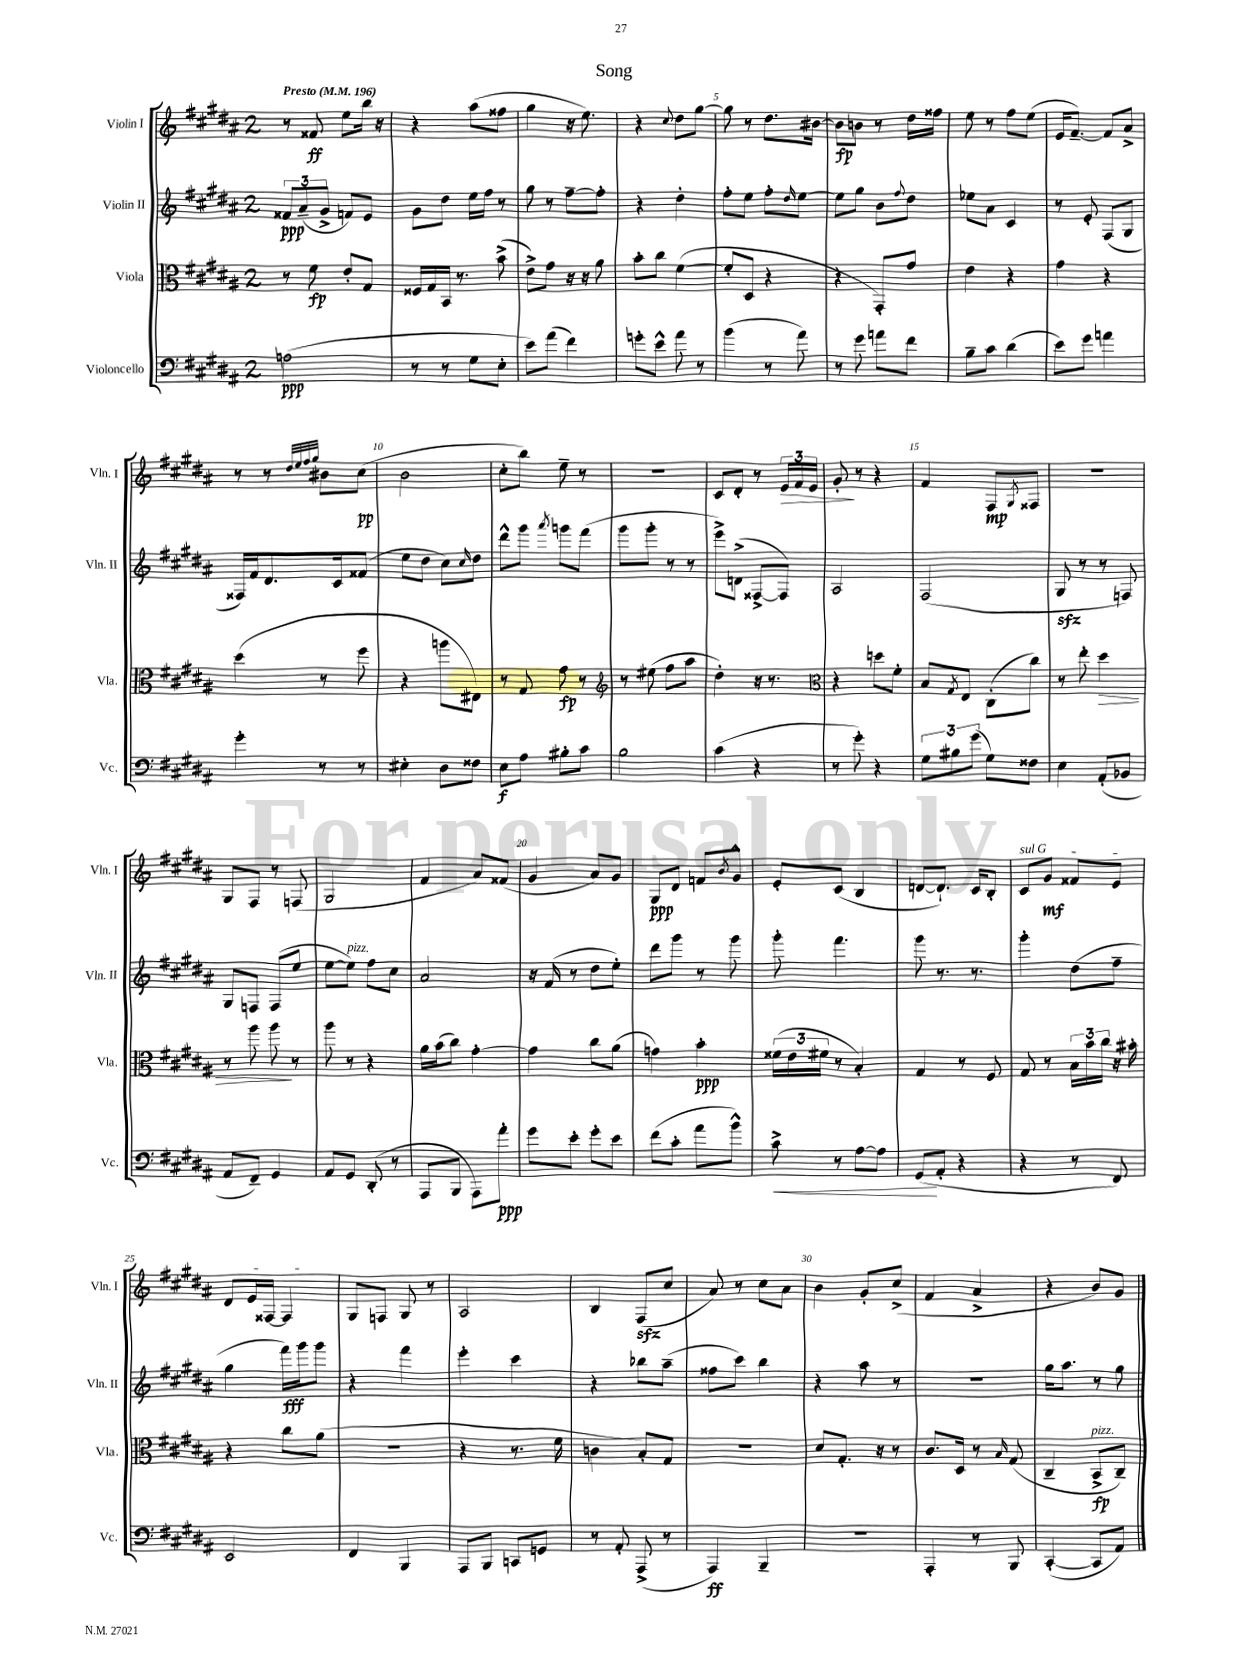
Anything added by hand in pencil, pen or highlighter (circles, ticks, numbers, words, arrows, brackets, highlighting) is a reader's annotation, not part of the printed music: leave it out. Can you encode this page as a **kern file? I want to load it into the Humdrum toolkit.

**kern	**dynam	**kern	**dynam	**kern	**dynam	**kern	**dynam
*part4	*part4	*part3	*part3	*part2	*part2	*part1	*part1
*staff4	*staff4	*staff3	*staff3	*staff2	*staff2	*staff1	*staff1
*I"Violoncello	*	*I"Viola	*	*I"Violin II	*	*I"Violin I	*
*I'Vc.	*	*I'Vla.	*	*I'Vln. II	*	*I'Vln. I	*
*clefF4	*	*clefC3	*	*clefG2	*	*clefG2	*
*k[f#c#g#d#a#]	*	*k[f#c#g#d#a#]	*	*k[f#c#g#d#a#]	*	*k[f#c#g#d#a#]	*
*M2/4	*	*M2/4	*	*M2/4	*	*M2/4	*
*MM196	*	*MM196	*	*MM196	*	*MM196	*
=1	=1	=1	=1	=1	=1	=1	=1
!	!	!	!	!	!	!LO:TX:a:B:t=Presto	!
(2An\	ppp	8r	.	12f##X/L	ppp	8r	.
.	.	.	.	(12a#~/	.	.	.
.	.	8f#\	fp	.	.	8f##X/	ff
.	.	.	.	12g#^/J	.	.	.
.	.	8e'/L	.	8fn/L)	.	8ee\L	.
.	.	8G#/J	.	8e/J	.	16bb\Jk	.
.	.	.	.	.	.	16r	.
=2	=2	=2	=2	=2	=2	=2	=2
8r	.	16F##X/LL	.	8g#\L	.	4r	.
.	.	16G#/	.	.	.	.	.
8r	.	16BB/JJ	.	8dd#\J	.	.	.
.	.	8.r	.	.	.	.	.
8G#\L	.	.	.	16ee\LL	.	(8aa#\L	.
.	.	.	.	16ff#\JJ	.	.	.
8E'\J	.	(8b^\	.	8r	.	8ff##X\J	.
=3	=3	=3	=3	=3	=3	=3	=3
8e\L)	.	8e^\L)	.	8gg#\	.	4gg#\	.
(8a#\J	.	8g#\J	.	8r	.	.	.
4f#\)	.	16r	.	[8ff#~\L	.	16r	.
.	.	16r	.	.	.	8.ee\)	.
.	.	8a#\	.	8ff#'\J]	.	.	.
=4	=4	=4	=4	=4	=4	=4	=4
8gn'\L	.	8b'\L	.	4r	.	4r	.
8e^^\J	.	8cc#\J	.	.	.	.	.
.	.	.	.	.	.	8qqcc#/	.
8a#\	.	([4f#\	.	4dd#'\	.	8dd#\L	.
8r	.	.	.	.	.	[8gg#\J	.
=5	=5	=5	=5	=5	=5	=5	=5
(4b\	.	8f#'/L]	.	8ff#'\L	.	8gg#\]	.
.	.	8D#/J	.	8ee\J	.	8r	.
8r	.	4r	.	8ff#'\L	.	8.dd#\L	.
.	.	.	.	16qqdd#/	.	.	.
8a#\)	.	.	.	[8ee\J	.	.	.
.	.	.	.	.	.	[16b#X\Jk	.
=6	=6	=6	=6	=6	=6	=6	=6
8r	.	4r	.	8ee\L]	.	8b#\L]	fp
8g#\	.	.	.	8gg#\J	.	8bn\J	.
8an\L	.	8GG#'/L)	.	8b\L	.	8r	.
.	.	.	.	8qqff#/	.	.	.
8f#\J	.	8g#/J	.	8dd#\J	.	16dd#\LL	.
.	.	.	.	.	.	16ff##X\JJ	.
=7	=7	=7	=7	=7	=7	=7	=7
8B~\L	.	4e\	.	8ee-X\L	.	8ee\	.
8c#\J	.	.	.	8a#\J	.	8r	.
(4d#\	.	4r	.	4c#/	.	8ff#\L	.
.	.	.	.	.	.	(8ee\J	.
=8	=8	=8	=8	=8	=8	=8	=8
8e\L)	.	4g#\	.	8r	.	16e/KL	.
.	.	.	.	.	.	[8.f#~/J)	.
8g#\J	.	.	.	8e'/	.	.	.
4an\	.	4r	.	(8F#/L	.	8f#/L]	.
.	.	.	.	8G#/J	.	8a#^/J	.
!!LO:LB:g=z
=9	=9	=9	=9	=9	=9	=9	=9
4g#'\	.	(4dd#\	.	16F##X/LL)	.	8r	.
.	.	.	.	16f#/J	.	.	.
.	.	.	.	8.d#/	.	8r	.
.	.	.	.	.	.	32qqdd#/LLL	.
.	.	.	.	.	.	32qqee/	.
.	.	.	.	.	.	32qqff#/	.
.	.	.	.	.	.	32qqgg#/JJJ	.
8r	.	8r	.	.	.	8b#X\L	.
.	.	.	.	16c#/k	.	.	.
8r	.	8ff#\	.	(8f##X/J	.	(8cc#\J	pp
=10	=10	=10	=10	=10	=10	=10	=10
4E#X'\	.	4r	.	8ee\L	.	2b\	.
.	.	.	.	8dd#\J	.	.	.
8D#\L	.	8aan\L	.	8cc#\L)	.	.	.
.	.	.	.	16qqcc#/	.	.	.
8F##X\J	.	8E#X\J)	.	8dd#\J	.	.	.
=11	=11	=11	=11	=11	=11	=11	=11
8E\L	f	8r	.	8ddd#^^\L	.	8cc#'\L	.
8A#\J	.	8G#/	.	8ggg#\J	.	8bb\J)	.
.	.	.	.	8qaaa#/	.	.	.
8B#X'\L	.	8g#\	fp	8gggn\L	.	8ee~\	.
8c#\J	.	8r	.	(8fff#\J	.	8r	.
=12	=12	=12	=12	=12	=12	=12	=12
*	*	*clefG2	*	*	*	*	*
2B\	.	8r	.	8ggg#\L	.	2r	.
.	.	(8ee#X\	.	8ggg#'\J	.	.	.
.	.	8ff#\L	.	8r	.	.	.
.	.	8aa#\J	.	8r	.	.	.
=13	=13	=13	=13	=13	=13	=13	=13
(4c#\	.	4dd#'\)	.	8eee^\L)	.	8c#/L	.
.	.	.	.	(8dn^\J	.	8d#'/J	.
4r	.	16r	.	[8F##X^/L	.	8r	.
.	.	8.r	.	.	.	.	.
!	!	!	!	!	!	!	!LO:HP:b
.	.	.	.	8F##/J])	.	24e/LL	>
.	.	.	.	.	.	24f#/	.
.	.	.	.	.	.	24e/JJ	.
=14	=14	=14	=14	=14	=14	=14	=14
*	*	*clefC3	*	*	*	*	*
8r	.	4r	.	2A#/	.	8g#'/	.
8g#'\)	.	.	.	.	.	8r	]
4r	.	8ddn\L	.	.	.	4r	.
.	.	8f#'\J	.	.	.	.	.
=15	=15	=15	=15	=15	=15	=15	=15
12G#\L	.	8B/L	.	(2F#/	.	4f#/	.
12B#X\	.	.	.	.	.	.	.
.	.	8qG#/	.	.	.	.	.
.	.	8E/J	.	.	.	.	.
(12g#\J	.	.	.	.	.	.	.
8G#\L)	.	(8C#'\L	.	.	.	8F#/L	mp
.	.	.	.	.	.	8qG#/	.
8F##X\J	.	8cc#\J)	.	.	.	8F##X/J	.
=16	=16	=16	=16	=16	=16	=16	=16
4E\	.	8r	.	8G#zz/	.	2r	.
.	.	8ee'\	.	8r	.	.	.
!	!	!	!LO:HP:b	!	!	!	!
(8AA#'/L	.	4dd#\	>	8r	.	.	.
8BB-X/J	.	.	.	8Fn/)	.	.	.
!!LO:LB:g=z
=17	=17	=17	=17	=17	=17	=17	=17
8AA#/L	.	8r	.	8G#/L	.	8G#/L	.
8FF#~/J)	.	8aa#\	.	8Fn/J	.	8F#/J	.
4GG#/	.	8aa#\	.	(8F/L	.	8r	.
.	.	8r	]	8ee/J	.	(8Fn/	.
=18	=18	=18	=18	=18	=18	=18	=18
8AA#/L	.	8aa#\	.	[8ee\L	.	2G#/	.
!	!	!	!	!LO:TX:a:i:t=pizz.	!	!	!
8GG#/J	.	8r	.	8ee\J])	.	.	.
(8DD#'/	.	4r	.	8ff#\L	.	.	.
8r	.	.	.	8cc#\J	.	.	.
=19	=19	=19	=19	=19	=19	=19	=19
8AAA#/L	.	16a#\LL	.	2a#/	.	4f#/	.
.	.	(16b\J	.	.	.	.	.
8BBB/J	.	8cc#\J)	.	.	.	.	.
8AAA#\L)	.	[4g#'\	.	.	.	8a#/L)	.
8a#'\J	ppp	.	.	.	.	(8f##X/J	.
=20	=20	=20	=20	=20	=20	=20	=20
8g#\L	.	4g#\]	.	16r	.	4g#/	.
.	.	.	.	(16f#/	.	.	.
8e'\J	.	.	.	8r	.	.	.
8g#'\L	.	8cc#\L	.	8dd#\L	.	8a#/L)	.
8e\J	.	(8a#\J	.	8ee'\J)	.	8g#/J	.
=21	=21	=21	=21	=21	=21	=21	=21
(8f#\L	.	4gn\)	.	8ddd#\L	.	8G#/L	ppp
8c#'\J	.	.	.	8ggg#\J	.	8d#/J	.
8a#\L	.	4b'\	ppp	8r	.	8fn/L	.
.	.	.	.	.	.	8qb/	.
8b^^\J)	.	.	.	8ggg#\	.	8g#^^/J	.
=22	=22	=22	=22	=22	=22	=22	=22
!	!LO:HP:b	!	!	!	!	!	!
8c#^\	<	(24f##X\LL	.	8ggg#'\	.	8e'/L	.
.	.	24e\	.	.	.	.	.
.	.	24f#X\JJ	.	.	.	.	.
8r	.	8r	.	4.fff#\	.	(8c#/J	.
[8A#\L	.	4B'/)	.	.	.	4B/	.
8A#\J]	.	.	.	.	.	.	.
=23	=23	=23	=23	=23	=23	=23	=23
(8GG#/L	.	4G#/	.	8ggg#\	.	[8dn/L	.
8AA#'/J	[	.	.	8.r	.	8.d`/J])	.
4r	.	8r	.	.	.	.	.
.	.	.	.	8.r	.	16c#/KL	.
.	.	8F#/	.	.	.	8B'/J	.
=24	=24	=24	=24	=24	=24	=24	=24
!	!	!	!	!	!	!LO:TX:a:i:t=sul G	!
4r	.	8G#/	.	4ggg#'\	.	8c#/L	.
.	.	8r	.	.	.	8g#/J	mf
8r	.	24B\LL	.	(8dd#\L	.	8f##X/L	.
.	.	24b\	.	.	.	.	.
.	.	24cc#\JJ	.	.	.	.	.
8FF#/)	.	16r	.	8ff#~\J	.	8e/J	.
.	.	16b#X'\	.	.	.	.	.
!!LO:LB:g=z
=25	=25	=25	=25	=25	=25	=25	=25
2EE/	.	4r	.	4gg#\	.	8d#/L	.
.	.	.	.	.	.	16e/L	.
.	.	.	.	.	.	[16F##X/JJ	.
.	.	8cc#\L	.	16fff#\LL)	fff	4F##/]	.
.	.	.	.	16ggg#\J	.	.	.
.	.	(8a#\J	.	8ggg#\J	.	.	.
=26	=26	=26	=26	=26	=26	=26	=26
4FF#/	.	2r	.	4r	.	8G#/L	.
.	.	.	.	.	.	8Fn/J	.
4BBB/	.	.	.	4fff#\	.	8G#/	.
.	.	.	.	.	.	8r	.
=27	=27	=27	=27	=27	=27	=27	=27
8AAA#/L	.	4r	.	4eee'\	.	2A#/	.
8BBB/J	.	.	.	.	.	.	.
8CCn/L	.	8.r	.	4ccc#\	.	.	.
8GGn/J	.	.	.	.	.	.	.
.	.	16f#\	.	.	.	.	.
=28	=28	=28	=28	=28	=28	=28	=28
8r	.	4cn\	.	4r	.	4B/	.
8AA#'/	.	.	.	.	.	.	.
(8AAA#^/	.	8B'/L)	.	8bb-X\L	.	(8F#zz/L	.
8r	.	8G#/J	.	(8aa#~\J	.	8cc#/J	.
=29	=29	=29	=29	=29	=29	=29	=29
4AAA#/)	ff	2r	.	8ff##X\L	.	8a#/)	.
.	.	.	.	8ccc#\J)	.	8r	.
4BBB~/	.	.	.	4bb\	.	8cc#\L	.
.	.	.	.	.	.	8a#\J	.
=30	=30	=30	=30	=30	=30	=30	=30
2r	.	8d#/L	.	4r	.	4b\	.
.	.	8.G#'/J	.	.	.	.	.
.	.	.	.	8aa#\	.	8g#'/L	.
.	.	16r	.	.	.	.	.
.	.	8r	.	8r	.	(8cc#^/J	.
=31	=31	=31	=31	=31	=31	=31	=31
4AAA#'/	.	8.c#/L	.	2r	.	4f#/	.
.	.	16D#/Jk	.	.	.	.	.
8r	.	8r	.	.	.	4a#^/	.
.	.	16qqB/	.	.	.	.	.
8BBB/	.	(8G#/	.	.	.	.	.
=32	=32	=32	=32	=32	=32	=32	=32
([4CC#'/	.	4C#~/	.	16gg#\KL	.	4r	.
.	.	.	.	8.aa#\J	.	.	.
!	!	!LO:TX:a:i:t=pizz.	!	!	!	!	!
8CC#/L]	.	8BB^/L	fp	8r	.	8b/L)	.
8AA#/J)	.	8C#~/J)	.	8gg#\	.	8g#/J	.
==	==	==	==	==	==	==	==
*-	*-	*-	*-	*-	*-	*-	*-
